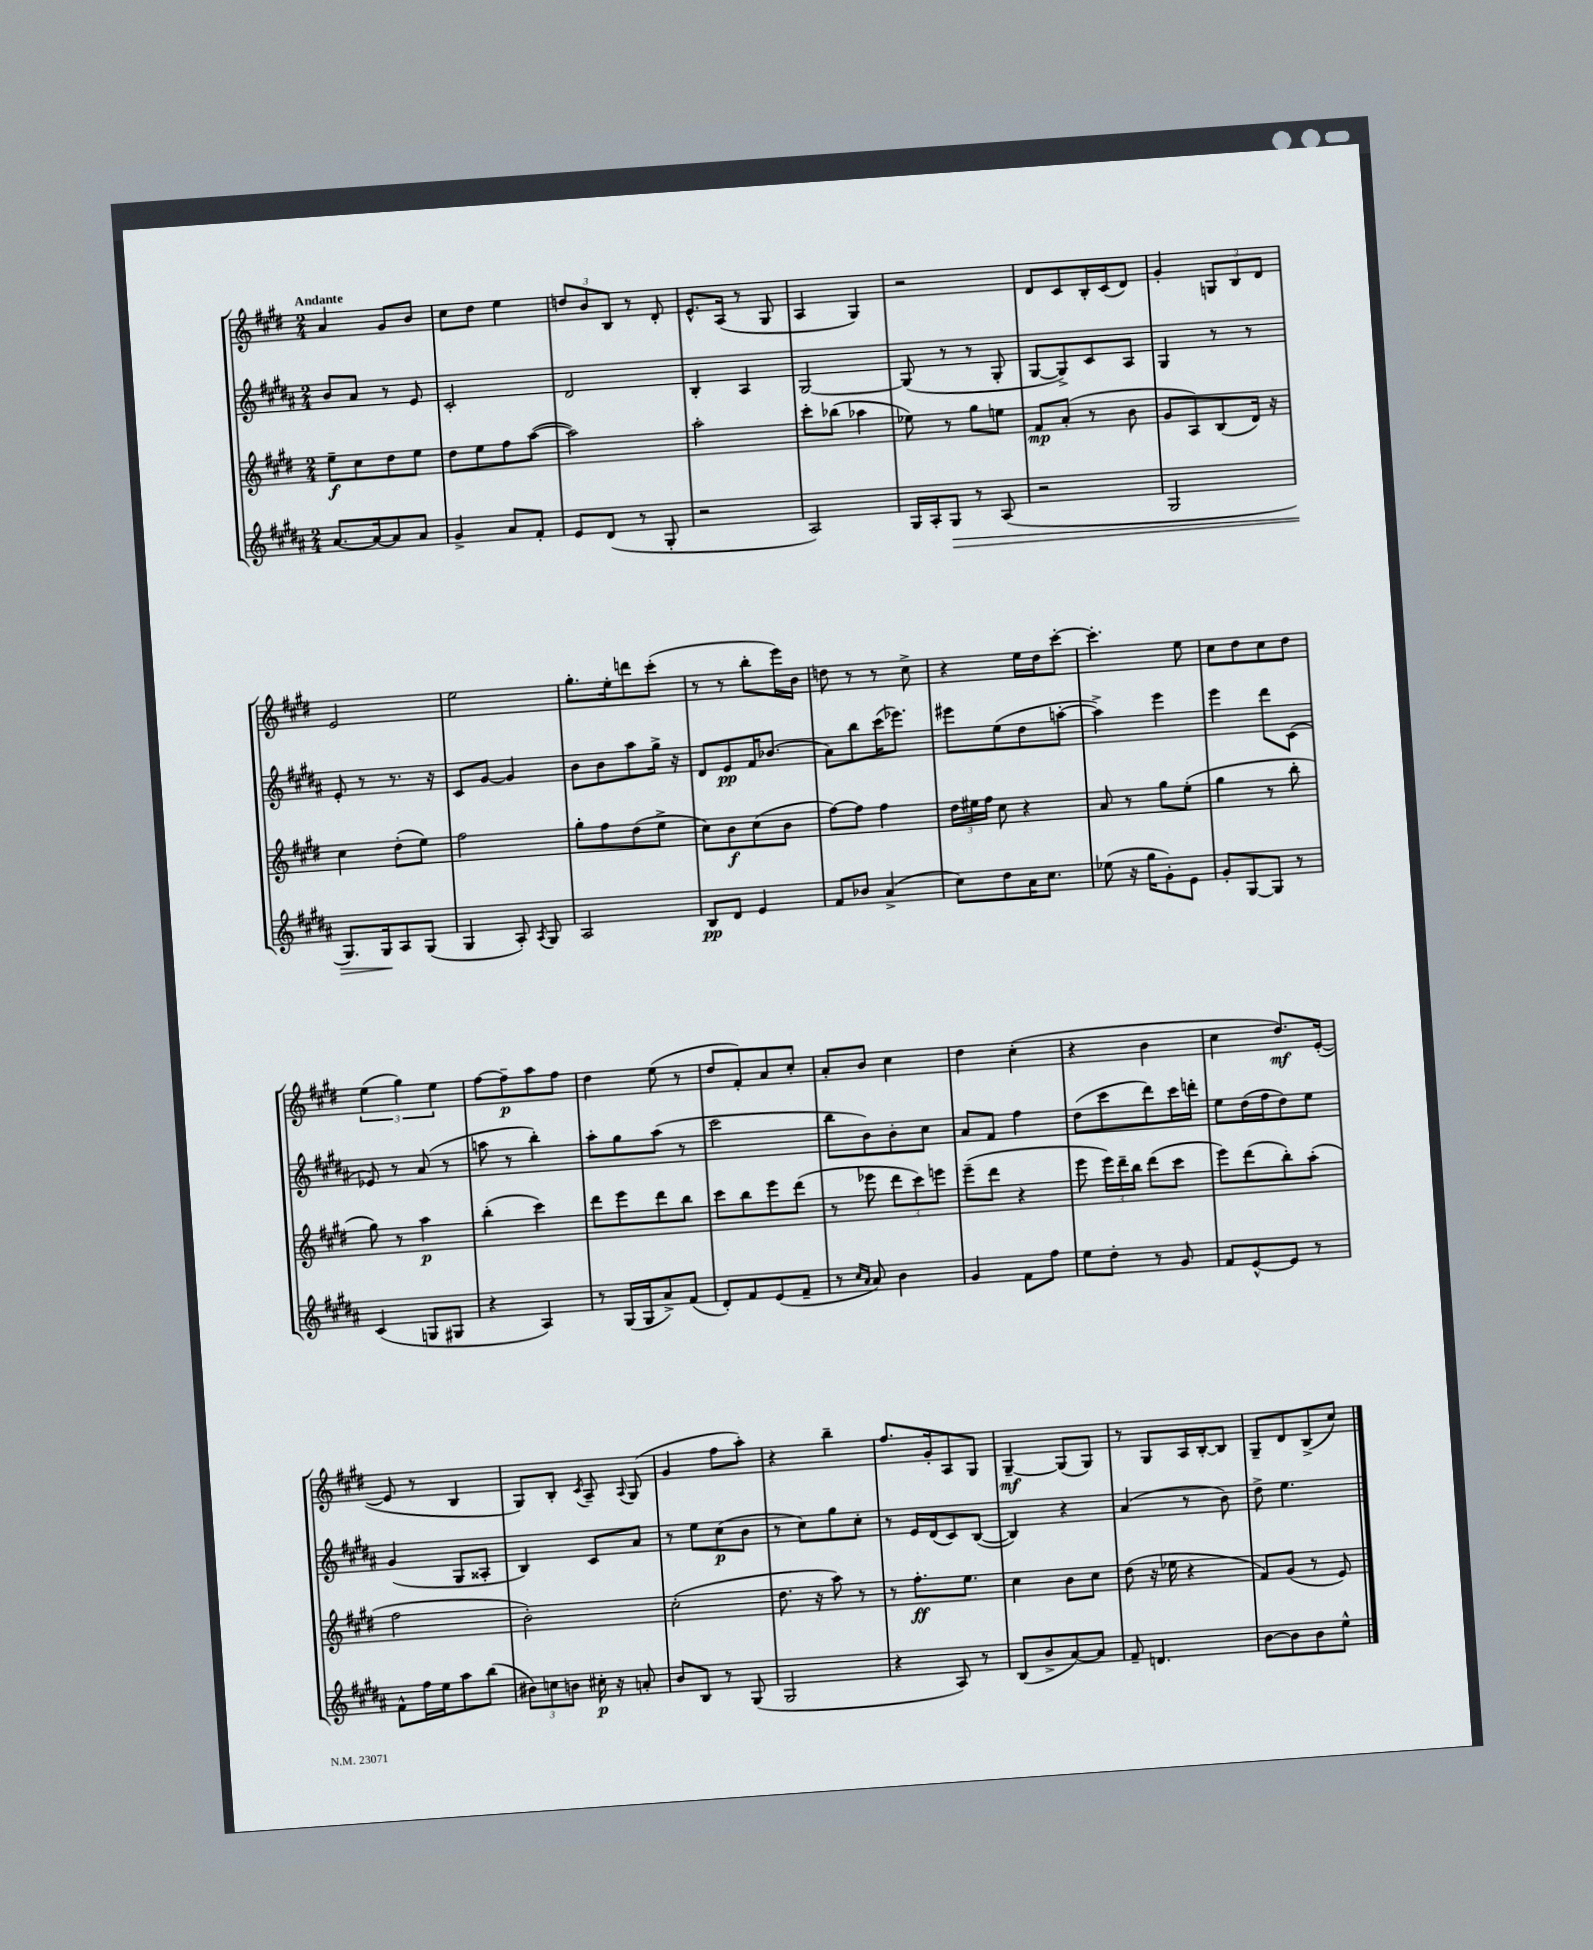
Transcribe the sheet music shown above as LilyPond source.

<<
\new StaffGroup <<
\new Staff = "s0" {
    \clef treble \key e \major \numericTimeSignature \time 2/4 \tempo "Andante"
    \autoBeamOff a'4 gis'8[ b'8] |
    cis''8[ dis''8] e''4 |
    \tuplet 3/2 { d''8[ b'8 b8] } r8 dis'8-. |
    e'8.[-^ a16]( r8 gis8 |
    a4 gis4) |
    r2 |
    dis'8[ cis'8 b16-. cis'16( dis'8]) |
    gis'4-. \tuplet 3/2 { g8[ b8 dis'8] } |
    e'2 |
    e''2 |
    gis''8.[-. e''16-. d'''8 cis'''8]-.( |
    r8 r8 b''8[-. e'''16) b'16] |
    d''8 r8 r8 cis''8-> |
    r4 e''16[ dis''16 cis'''8]~-. |
    cis'''4.-. e''8 |
    cis''8[ dis''8 cis''8 dis''8] |
    \tuplet 3/2 { e''4( gis''4) e''4 } |
    fis''8[~ fis''8--\p a''8 fis''8] |
    dis''4 e''8( r8 |
    dis''8[ fis'8-.) a'8 cis''8]-. |
    a'8[-. b'8] cis''4 |
    dis''4 cis''4-.( |
    r4 b'4 |
    cis''4 dis''8.[\mf) e'16]~-.( |
    e'8 r8 b4 |
    gis8[) b8]-. \acciaccatura { cis'8 } a8-- \appoggiatura { a8 } gis8( |
    gis'4 fis''8[ a''8]-.) |
    r4 b''4-- |
    fis''8.[ gis'16-. a8 gis8] |
    gis4~--\mf gis8[( gis8]) |
    r8 gis8[ a16 b16~-. b8] |
    gis8[-- dis'8 b8->( cis''8]) \bar "|." |
}
\new Staff = "s1" {
    \clef treble \key b \major \numericTimeSignature \time 2/4
    \autoBeamOff b'8[ ais'8] r8 e'8 |
    cis'2-. |
    dis'2 |
    b4-. ais4 |
    gis2~ |
    gis8( r8 r8 gis8-. |
    gis8[~ gis8->) cis'8 ais8] |
    gis4 r8 r8 |
    e'8-. r8 r8. r16 |
    cis'8[ gis'8]~ gis'4 |
    b'8[ b'8 ais''8 gis''16]-> r16 |
    dis'8[ e'8\pp fis'16 bes'8.]( |
    ais'8[) b''8 cis'''16( ees'''8.]) |
    eis'''8[ e''8( dis''8 a''8]~-. |
    a''4->) e'''4 |
    e'''4 dis'''8[ cis'8]( |
    ees'8) r8 ais'8( r8 |
    a''8 r8 b''4-.) |
    ais''8[-. gis''8 ais''8]( r8 |
    cis'''2 |
    b''8[ b'8) b'8-. cis''8] |
    ais'8[ fis'8] fis''4 |
    dis''8[( cis'''8 dis'''8) cis'''16 d'''16]-. |
    e''8[ dis''16( fis''16 dis''8) e''8] |
    gis'4( gis8[ aisis8]-. |
    b4) cis'8[ ais'8] |
    r8 e''8[ cis''8\p( b'8] |
    r8 cis''8[) gis''8 cis''8]-. |
    r8 e'16[ dis'16( cis'8) b8]~( |
    b4) r4 |
    ais'4( r8 b'8) |
    dis''8-> e''4. \bar "|." |
}
\new Staff = "s2" {
    \clef treble \key e \major \numericTimeSignature \time 2/4
    \autoBeamOff e''8[--\f cis''8 dis''8 e''8] |
    dis''8[ e''8 fis''8 a''8]~( |
    a''2) |
    a''2-. |
    cis'''8[-. bes''8]( aes''4 |
    ees''8) r8 gis''8[ e''8] |
    fis'8[\mp a'8]-.( r8 b'8 |
    gis'8[ a8) b8( dis'16]) r16 |
    cis''4 dis''8[-.( e''8]) |
    fis''2 |
    gis''8[-. fis''8 dis''8( e''8]-> |
    cis''8[) b'8\f cis''8( b'8] |
    fis''8[~) fis''8] fis''4 |
    \tuplet 3/2 { dis''16[ eis''16 fis''16] } cis''8 r4 |
    a'8 r8 gis''8[ e''8]-.( |
    gis''4 r8 b''8-. |
    gis''8) r8 a''4\p |
    b''4-.( cis'''4) |
    dis'''8[ e'''8 dis'''8 b''8] |
    cis'''8[ b''8 e'''8 dis'''8]( |
    r8 ees'''8 \tuplet 3/2 { dis'''8[ cis'''8) e'''8] } |
    e'''8[--( dis'''8] r4 |
    e'''8 \tuplet 3/2 { e'''16[) dis'''16-- b''16] } dis'''8[( cis'''8] |
    e'''8[) dis'''8( b''8-.) a''8]-.( |
    fis''2 |
    b'2-.) |
    cis''2-.( |
    dis''8. r16 a''8) r8 |
    r8 fis''8.[-.\ff e''8.] |
    cis''4 b'8[ cis''8] |
    dis''8( r16 ees''16 r4 |
    fis'8[) gis'8]( r8 e'8) \bar "|." |
}
\new Staff = "s3" {
    \clef treble \key b \major \numericTimeSignature \time 2/4
    \autoBeamOff ais'8.[~ ais'16~ ais'8 ais'8] |
    gis'4-> ais'8[ fis'8]-. |
    e'8[ dis'8]( r8 gis8-. |
    r2 |
    ais2) |
    gis16[ ais16-. gis8]\> r8 ais8( |
    r2 |
    gis2 |
    gis8.[) gis16\! ais8 gis8]( |
    gis4 ais8-.) \acciaccatura { ais8 } gis8 |
    ais2 |
    b8[\pp dis'8] e'4 |
    fis'8[ bes'8] ais'4->( |
    cis''8[) dis''8 ais'16 cis''8.] |
    ees''8( r16 gis''16[ gis'8-.) e'8] |
    gis'8[-. gis8~ gis8] r8 |
    cis'4( g8[ gis8] |
    r4 ais4) |
    r8 gis16[( gis16 ais'8->) fis'8]( |
    dis'8[-.) fis'8 e'8( fis'8]-- |
    r8 \grace { cis''16[ ais'16] } ais'8) b'4 |
    gis'4 fis'8[ fis''8] |
    e''8[ dis''8]-. r8 gis'8 |
    fis'8[ e'8~-^ e'8] r8 |
    fis'8[-^ fis''16 e''16 ais''8 b''8]( |
    \tuplet 3/2 { bis'8[) c''8 b'8] } cis''16-.\p r16 a'8-. |
    b'8[ b8] r8 gis8( |
    gis2 |
    r4 ais8) r8 |
    b8[( b'8-> ais'8~) ais'8] |
    fis'8-- d'4. |
    b'8[~ b'8 b'8 e''8]-^ \bar "|." |
}
>>
>>
\layout { \context { \Score \remove "Bar_number_engraver" } }
